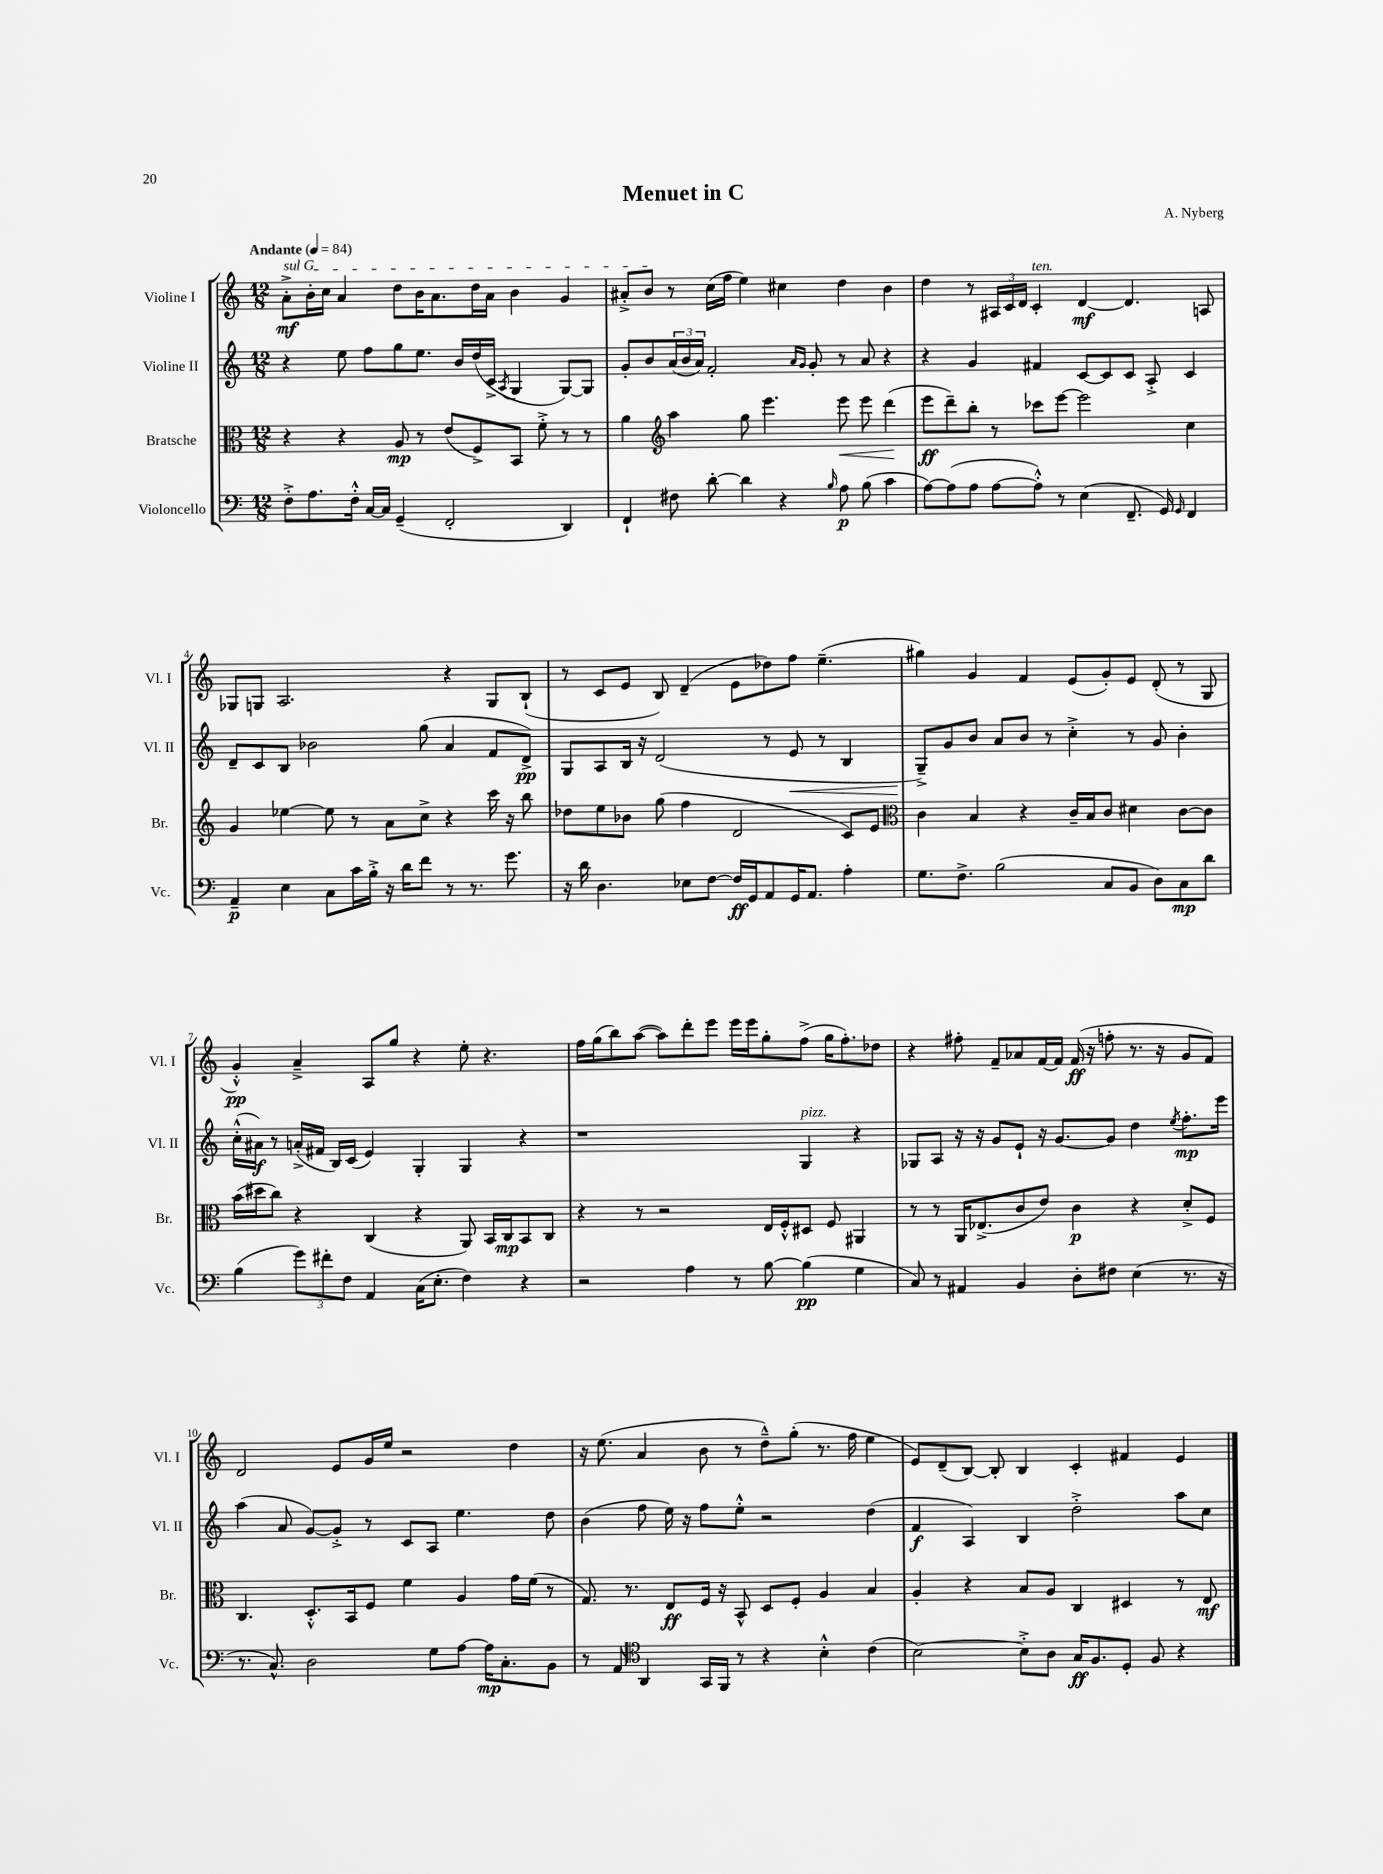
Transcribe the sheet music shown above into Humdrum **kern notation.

**kern	**kern	**kern	**kern
*staff4	*staff3	*staff2	*staff1
*clefF4	*clefC3	*clefG2	*clefG2
*k[]	*k[]	*k[]	*k[]
*M12/8	*M12/8	*M12/8	*M12/8
*MM84	*MM84	*MM84	*MM84
8F'^	4r	4r	8a'^
8.A	.	.	16b'
.	.	.	16cc
.	4r	8ee	4a
16F'^^	.	.	.
[16C	.	8ff	.
16C]	.	.	.
(4GG~	8A	8gg	8dd
.	8r	8.ee	16b
.	.	.	8.a
2FF'	(8e	.	.
.	.	16b	.
.	8F^)	(16dd	16dd
.	.	16c^	16a
.	.	8qA	.
.	8BB	4G	4b
.	8f'^	.	.
4DD)	8r	[8G)	4g
.	8r	8G]	.
=	=	=	=
4FF`	4a	8g'	8a#'^
.	.	8b	8b
*	*clefG2	*	*
8F#	4aa	(24a	8r
.	.	24b	.
.	.	24a)	.
[8d'	.	2f'	(16cc
.	.	.	16ff
4d]	8gg	.	4ee)
.	4.eee	.	.
4r	.	.	4cc#
.	.	16qqa	.
.	.	16qqg	.
.	.	8g'	.
16qqB	.	.	.
8A	8eee	8r	4dd
(8B	8eee	8a	.
4c	(4ddd	4r	4b
=	=	=	=
[8A)	8eee	4r	4dd
(8A]	8ddd~)	.	.
8A	8bb'	4g	8r
[8A	8r	.	24A#
.	.	.	24c
.	.	.	24d
8A'^^])	8ccc-	4f#	4c'
8r	[8eee	.	.
(4E	2eee]	[8c	[4d
.	.	8c]	.
8.FF~	.	8c	4.d]
.	.	8A'^	.
16GG)	.	.	.
16qqGG	.	.	.
4FF	4cc	4c	.
.	.	.	8A
=	=	=	=
4AA~	4g	8d~	8G-
.	.	8c	8G
4E	[4ee-	8B	2.A
.	.	2b-	.
8C	8ee-]	.	.
16c	8r	.	.
16B'^	.	.	.
16r	8a	.	.
16d	.	.	.
8f	8cc^	(8gg	.
8r	4r	4a	4r
8.r	.	.	.
.	16ccc	8f	8G
8.g	16r	.	.
.	8bb	8d^)	(8B`
=	=	=	=
16r	8dd-	8G	8r
16d	.	.	.
4.D	8ee	8A	8c
.	8b-	16B	8e
.	.	16r	.
.	(8gg	(2d	8B)
8E-	4ff	.	(4d~
[8F	.	.	.
16F]	2d	.	8e
16GG	.	.	.
8AA	.	8r	8dd-)
16GG	.	8e	8ff
8.AA	.	.	.
.	.	8r	(4.ee~
4A'	8c)	4B	.
.	8e	.	.
=	=	=	=
*	*clefC3	*	*
8.G	4c	8G~^)	4gg#)
.	.	8g	.
8.F^	.	.	.
.	4B	8b	4g
(2B	.	8a	.
.	4r	8b	4f
.	.	8r	.
.	16c~	4cc'^	(8e
.	16B	.	.
8C	8c	.	8g')
8BB	4d#	8r	8e
8D)	.	8g	(8d'
8C	[8c	4b'	8r
8d	8c]	.	8G
=	=	=	=
(4B	(16b	(16cc'^^	4g'^^)
.	16dd#	16a#)	.
.	8cc)	8r	.
12g)	4r	(16a'^	4a~^
.	.	16f#	.
12f#'	.	.	.
.	.	16B)	.
12F	.	.	.
.	.	(16c	.
4AA	(4C	4e)	8A
.	.	.	8gg
(16C	4r	4G'	4r
8.E'	.	.	.
4F)	8AA)	4G	8ee'
.	16BB	.	4.r
.	16C	.	.
4r	8BB	4r	.
.	8C	.	.
=	=	=	=
2r	4r	1r	16ff
.	.	.	(16gg
.	.	.	8bb)
.	8r	.	([8aa
.	2r	.	8aa])
4A	.	.	8ddd'
.	.	.	8eee
8r	.	.	16eee
.	.	.	16eee
[8B	16E	.	8gg'
.	16F'^^	.	.
(4B]	8D#	4G	(8ff^
.	8F	.	16gg
.	.	.	8.ff')
4G	4AA#	4r	.
.	.	.	8dd-
=	=	=	=
8C)	8r	8G-	4r
8r	8r	8A	.
4AA#	16AA	16r	8ff#'
.	(8.E-^	16r	.
.	.	8g	8f~
4BB	8c	8e`	8a-
.	8e)	16r	[16f
.	.	[8.g	16f]
8D'	4c	.	(16f
.	.	.	16r
8F#	.	8g]	8ff'
(4E	4r	4dd	8.r
.	.	.	16r
.	.	8qee	.
8.r	8d'^	8.ff'	8g
.	8F	.	8f)
16r	.	16eee	.
=	=	=	=
8.r	4.C	(4aa	2d
8.C^^)	.	.	.
.	.	8a	.
2D	8.D'^^	[8g)	.
.	.	8g'^]	8e
.	16BB	.	.
.	8F	8r	16g
.	.	.	16ee
.	4f	8c	2r
8G	.	8A	.
[8A	4A	4.ee	.
16A]	.	.	.
8.C'	.	.	.
.	16g	.	4dd
.	(16f	.	.
8BB	8r	8dd	.
=	=	=	=
8r	8.G)	(4b	16r
.	.	.	(8.ee
8AA	.	.	.
.	8.r	.	.
*clefC4	*	*	*
4AA	.	8ff	4a
.	8E	16ee)	.
.	.	16r	.
16GG	16F	8ff	8b
16FF	16r	.	.
8r	8BB^^	8ee'^^	8r
4r	8D	2r	8dd~^^)
.	8F'	.	(8gg'
4B'^^	4A	.	8.r
.	.	.	16ff
(4c	4B	(4dd	4ee
=	=	=	=
[2B)	4A'	4f	8e)
.	.	.	(8d~
.	4r	4A)	[8B)
.	.	.	8B']
8B'^]	8B	4B	4B
8A	8A	.	.
16G	4C	2dd'^	4c'
8.F	.	.	.
8D'	4D#	.	4f#
8F	.	.	.
4r	8r	8aa	4e
.	8E	8cc	.
==	==	==	==
*-	*-	*-	*-
